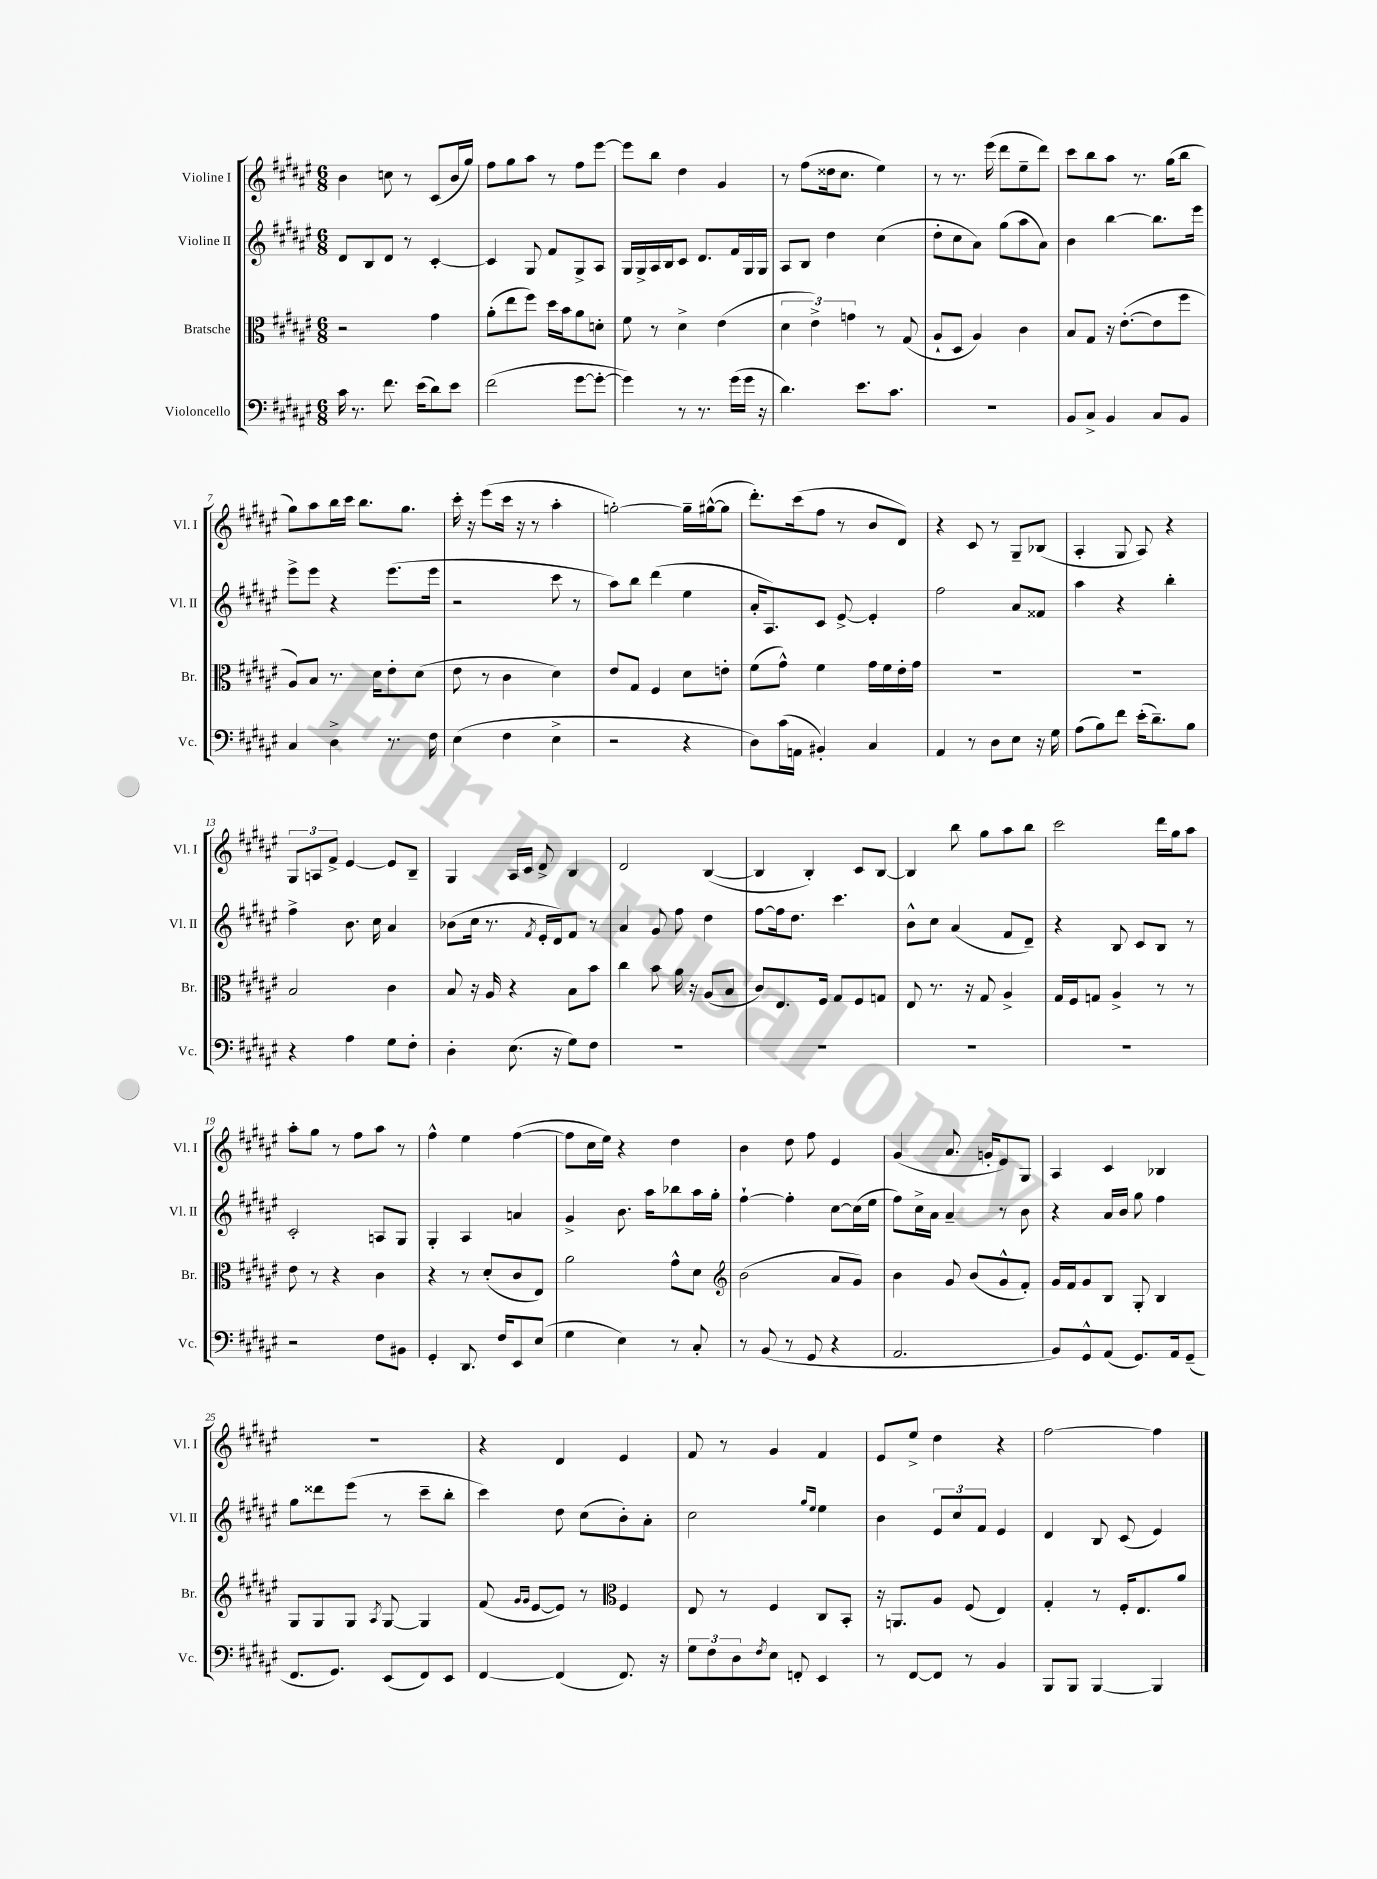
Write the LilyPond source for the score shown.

<<
\new StaffGroup <<
\new Staff = "s0" \with { instrumentName = "Violine I" shortInstrumentName = "Vl. I" } {
    \clef treble \key fis \major \numericTimeSignature \time 6/8
    b'4 c''8 r8 cis'8( b'16 gis''16) |
    fis''8 gis''8 ais''8 r8 fis''8 eis'''8~ |
    eis'''8 b''8 dis''4 gis'4 |
    r8 fis''8( disis''16 cis''8. eis''4) |
    r8 r8. eis'''16( dis'''8 eis''8-- dis'''8) |
    cis'''8 b''8 ais''8 r8. gis''16( b''8 |
    gis''8) ais''8 b''16 cis'''16 b''8. gis''8. |
    cis'''16-. r16 eis'''8( cis'''16 r16 r8 ais''4-. |
    g''2~-.) g''16-- gis''16~-^( gis''8 |
    dis'''8.-.) cis'''16( fis''8 r8 b'8 dis'8) |
    r4 cis'8 r8 gis8-- bes8( |
    ais4-. gis8 ais8) r4 |
    \tuplet 3/2 { gis8 a8 fis'8-> } eis'4~ eis'8 b8-- |
    gis4 ais16 cis'16 dis'8-> b4 |
    dis'2 b4~( |
    b4 b4-.) cis'8 b8~ |
    b4 b''8 gis''8 ais''8 b''8 |
    cis'''2 dis'''16 gis''16 ais''8 |
    ais''8-. gis''8 r8 fis''8 ais''8 r8 |
    fis''4-^ eis''4 fis''4~( |
    fis''8 cis''16 eis''16) r4 dis''4 |
    b'4 dis''8 fis''8 eis'4 |
    gis'4( ais'8. g'16-. eis'8) gis8 |
    ais4 cis'4 bes4 |
    R2. |
    r4 dis'4 eis'4 |
    fis'8 r8 gis'4 fis'4 |
    eis'8 eis''8-> dis''4 r4 |
    fis''2~ fis''4 \bar "|." |
}
\new Staff = "s1" \with { instrumentName = "Violine II" shortInstrumentName = "Vl. II" } {
    \clef treble \key fis \major \numericTimeSignature \time 6/8
    dis'8 b8 dis'8 r8 cis'4~-. |
    cis'4 gis8 fis'8 gis8-> ais8 |
    gis16 gis16-> ais16 b16 cis'8 dis'8. fis'16 gis16 gis16 |
    ais8 b8 dis''4 cis''4( |
    dis''8-. cis''8 ais'8) gis''8( ais''8 ais'8) |
    b'4 b''4~ b''8. eis'''16 |
    eis'''8-> eis'''8 r4 eis'''8.( eis'''16 |
    r2 cis'''8 r8 |
    ais''8) b''8 dis'''4( eis''4 |
    ais'16-. ais8.) cis'8 eis'8~-> eis'4-. |
    fis''2 ais'8 fisis'8 |
    ais''4 r4 b''4-. |
    fis''4-> b'8. cis''16 ais'4 |
    bes'8( cis''16 r8. \acciaccatura { fis'8 } eis'16-. dis'16) fis'8 r8 |
    ais'4 gis'8 fis''8 dis''4 |
    fis''8~ fis''16 dis''8. cis'''4. |
    b'8-^ cis''8 ais'4( fis'8 dis'8--) |
    r4 b8 cis'8 b8 r8 |
    cis'2-. a8 gis8 |
    gis4-. ais4 a'4 |
    gis'4-> b'8. ais''16 bes''8 ais''16 gis''16-. |
    fis''4~-! fis''4-. cis''8~ cis''16( eis''16 |
    fis''8) cis''16-> ais'16 ais'4-- r8 b'8 |
    r4 ais'16 b'16 gis''8 fis''4 |
    gis''8 disis'''8 eis'''8( r8 cis'''8-- b''8-. |
    cis'''4) dis''8 cis''8( b'8-.) ais'8-. |
    cis''2 \grace { gis''16 eis''16 } eis''4 |
    b'4 \tuplet 3/2 { eis'8 cis''8 fis'8 } eis'4 |
    dis'4 b8 cis'8( eis'4) \bar "|." |
}
\new Staff = "s2" \with { instrumentName = "Bratsche" shortInstrumentName = "Br." } {
    \clef alto \key fis \major \numericTimeSignature \time 6/8
    r2 gis'4 |
    ais'8-.( eis''8 fis''8) dis''16 b'16 ais'8 d'8-. |
    fis'8 r8 dis'4-> eis'4( |
    \tuplet 3/2 { dis'4 eis'4->) g'4 } r8 gis8( |
    ais8-! dis8 ais4) cis'4 |
    b8 gis8 r16 eis'8.~-.( eis'8 fis''8 |
    ais8) b8 r8. dis'16 eis'8-. dis'8( |
    eis'8 r8 cis'4 dis'4) |
    eis'8 gis8 fis4 dis'8 e'8-. |
    fis'8( gis'8-^) fis'4 gis'16 fis'16 eis'16-. gis'16 |
    R2. |
    R2. |
    b2 cis'4 |
    b8 r16 ais16 r4 b8 b'8 |
    cis''4 b'8 ais'16 r16 ais8( b8 |
    cis'8) eis8. fis16 gis8 fis8 g8 |
    eis8 r8. r16 gis8 ais4-> |
    gis16 fis16 g8 ais4-> r8 r8 |
    eis'8 r8 r4 cis'4 |
    r4 r8 dis'8-.( cis'8 eis8) |
    ais'2 gis'8-^ dis'8 |
    \clef treble b'2( ais'8 gis'8) |
    b'4 gis'8 b'8( gis'8-^ fis'8-.) |
    gis'16 fis'16 gis'8 b8 gis8-. b4 |
    gis8 gis8 gis8 \acciaccatura { ais8 } gis8~ gis4 |
    fis'8( \grace { gis'16 gis'16 } eis'8~ eis'8) r8 \clef alto fis4 |
    eis8 r8 fis4 cis8 b,8-. |
    r16 a,8. ais8 fis8( eis4) |
    gis4-. r8 fis16-. eis8. ais'8 \bar "|." |
}
\new Staff = "s3" \with { instrumentName = "Violoncello" shortInstrumentName = "Vc." } {
    \clef bass \key fis \major \numericTimeSignature \time 6/8
    cis'16 r8. fis'8. eis'16( dis'8) eis'8 |
    fis'2( gis'8~ gis'8~-. |
    gis'4) r8 r8. gis'16( gis'16 r16 |
    dis'4.) eis'8. cis'8. |
    R2. |
    b,8 cis8-> b,4 cis8 b,8 |
    cis4 dis4-> r8. fis16 |
    eis4( fis4 eis4-> |
    r2 r4 |
    dis8) cis'16( a,16 bis,4-.) cis4 |
    ais,4 r8 dis8 eis8 r16 gis16 |
    ais8( b8) fis'8 eis'16-.( dis'8.--) b8 |
    r4 ais4 gis8 fis8-. |
    dis4-. eis8.( r16 gis8) fis8 |
    R2. |
    R2. |
    R2. |
    R2. |
    r2 fis8 bis,8 |
    gis,4-. dis,8. fis16 eis,8 eis8( |
    gis4 eis4) r8 cis8-. |
    r8 b,8( r8 gis,8 r4 |
    ais,2. |
    b,8) gis,8-^ ais,8( gis,8.) ais,16 gis,8--( |
    fis,8. gis,8.) eis,8( fis,8) eis,8 |
    fis,4~ fis,4( fis,8.) r16 |
    \tuplet 3/2 { gis8 fis8 dis8 } \acciaccatura { fis8 } eis8 f,8-. eis,4 |
    r8 fis,8~ fis,8 r8 b,4 |
    b,,8 b,,8 b,,4~ b,,4 \bar "|." |
}
>>
>>
